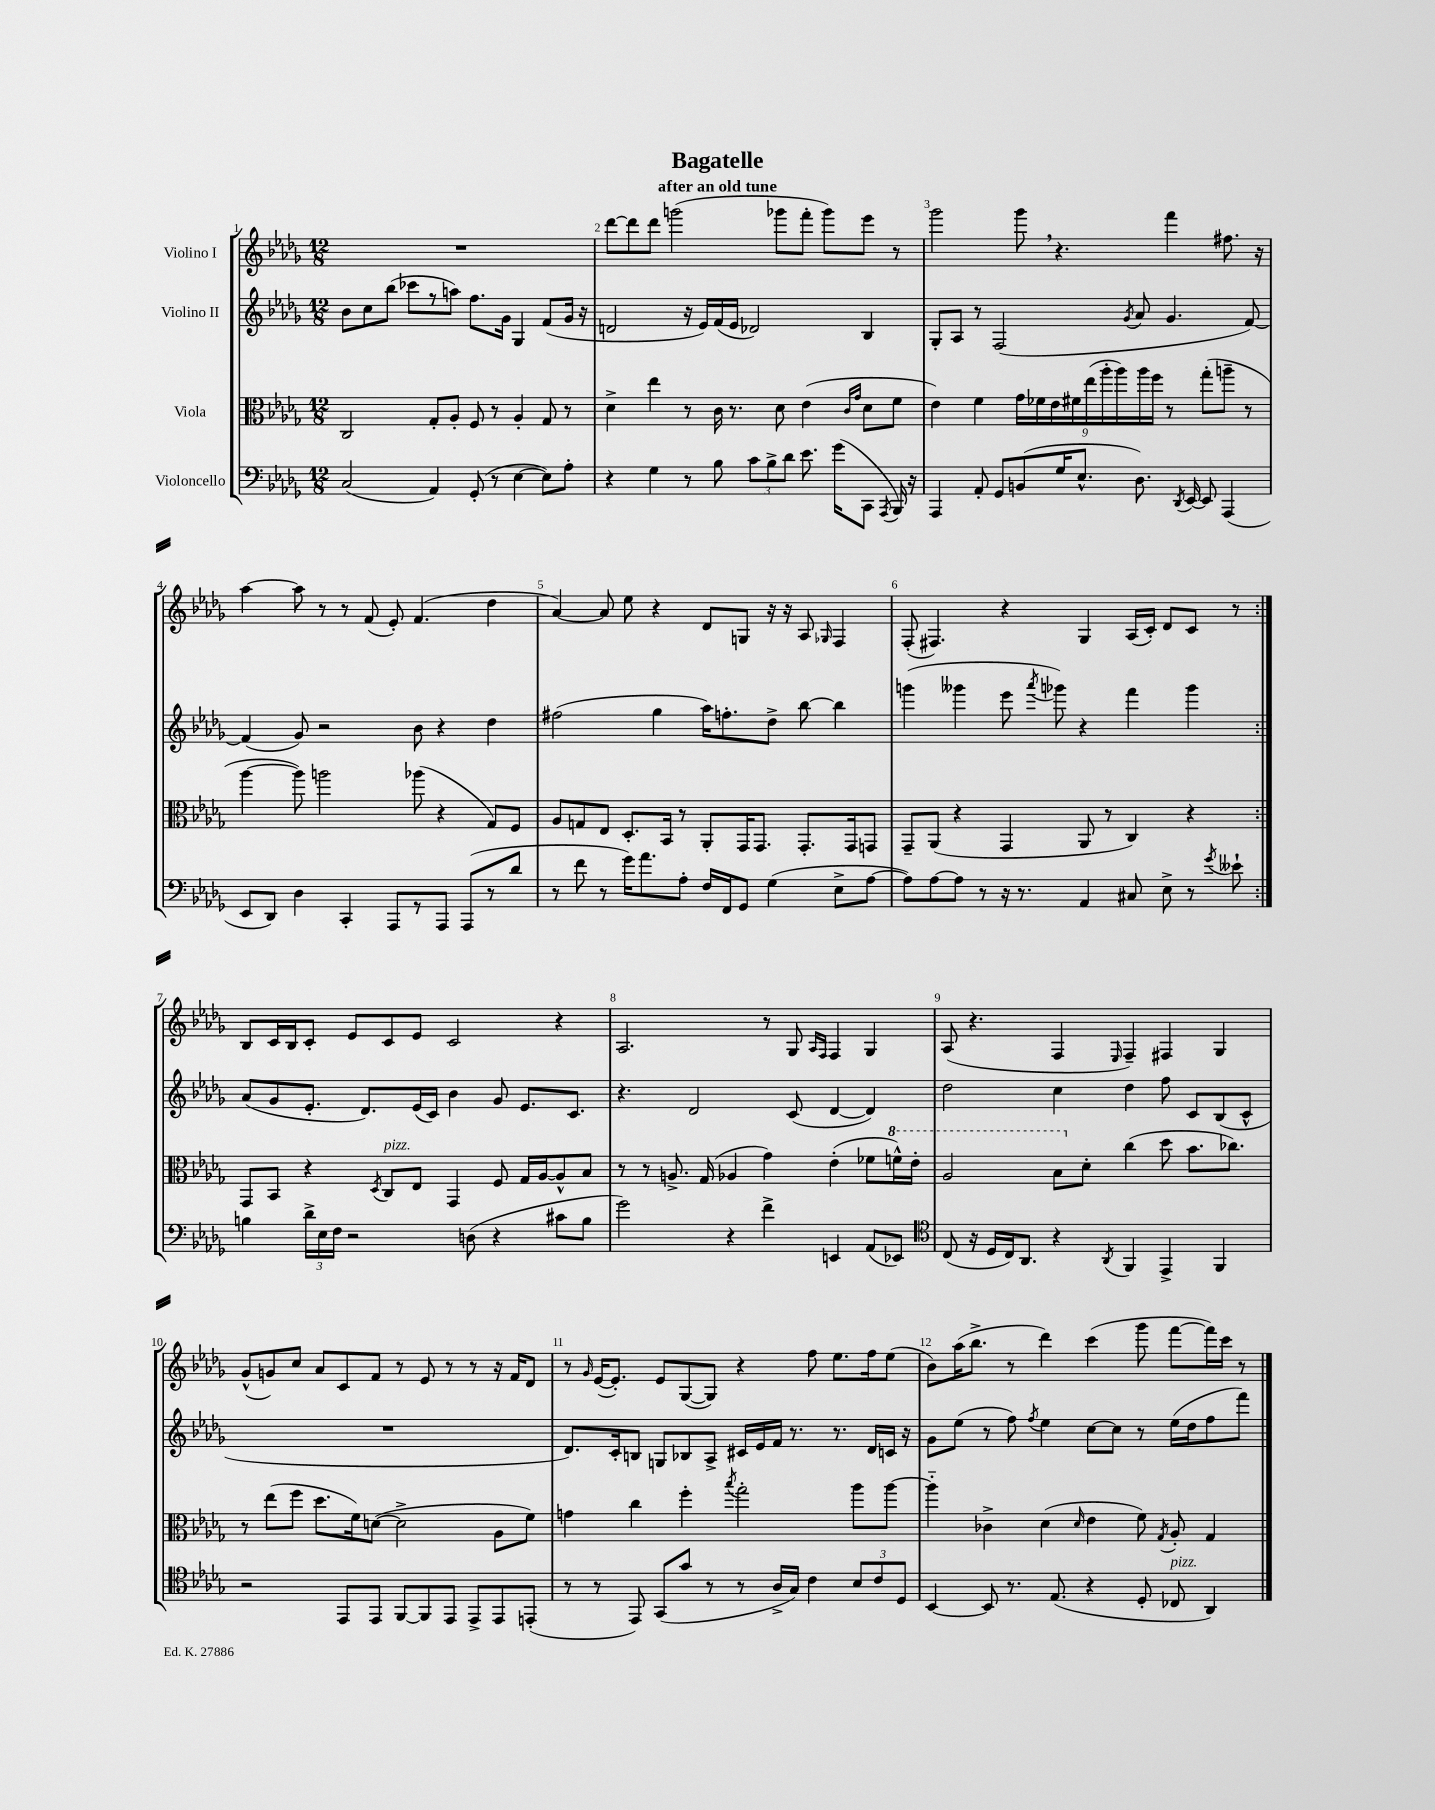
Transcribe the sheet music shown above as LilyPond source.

\header { title = "Bagatelle" subtitle = "after an old tune" }
<<
\new StaffGroup <<
\new Staff = "s0" \with { instrumentName = "Violino I" } {
    \clef treble \key des \major \numericTimeSignature \time 12/8
    \autoBeamOff \repeat volta 2 { R1. |
    des'''8[~ des'''8 des'''8] g'''2( ges'''8[ f'''8]-. ges'''8[) ees'''8] r8 |
    ges'''2 ges'''8 \breathe r4. f'''4 fis''8. r16 |
    aes''4~ aes''8 r8 r8 f'8( ees'8-.) f'4.( des''4 |
    aes'4~) aes'8 ees''8 r4 des'8[ g8] r16 r16 aes8 \grace { ges16 } f4 |
    f8-.( fis4.) r4 ges4 aes16[( c'16]-.) des'8[ c'8] r8 | }
    bes8[ c'16 bes16 c'8]-. ees'8[ c'8 ees'8] c'2 r4 |
    aes2. r8 ges8 \grace { aes16[ f16] } f4 ges4 |
    aes8( r4. f4 \grace { ees16 } f4--) fis4 ges4 |
    ges'8[-^( g'8) c''8] aes'8[ c'8 f'8] r8 ees'8 r8 r8 r16 f'16[ des'8] |
    r8 \grace { ges'16 } ees'16[~( ees'8.]-.) ees'8[ ges8~( ges8]) r4 f''8 ees''8.[ f''16 ees''8]( |
    bes'8[) aes''16( bes''8.]-> r8 des'''4) c'''4( ges'''8 f'''8[~ f'''16) c'''16] r8 \bar "|." |
}
\new Staff = "s1" \with { instrumentName = "Violino II" } {
    \clef treble \key des \major \numericTimeSignature \time 12/8
    \autoBeamOff \repeat volta 2 { bes'8[ c''8 bes''8]( ces'''8[ r8 a''8]) f''8.[ ges'16] ges4 f'8[( ges'16] r16 |
    d'2 r16 ees'16[) f'16( ees'16] des'2) bes4 |
    ges8[-. aes8] r8 f2( \acciaccatura { ges'8 } aes'8 ges'4. f'8~) |
    f'4( ges'8) r2 bes'8 r4 des''4 |
    fis''2( ges''4 aes''16[) f''8.-. des''8]-> bes''8~ bes''4 |
    g'''4( geses'''4 ees'''8 \acciaccatura { aes'''8 } ges'''8) r4 f'''4 ges'''4 | }
    aes'8[( ges'8 ees'8.]-. des'8.[) ees'16( c'16]) bes'4 ges'8 ees'8.[ c'8.] |
    r4. des'2 c'8( des'4~ des'4) |
    des''2 c''4 des''4 f''8 c'8[ bes8( c'8]-^ |
    R1. |
    des'8.[) c'16-. b8] g8[ bes8 aes8]-> cis'16[ ees'16 f'16] r8. r8. des'16[ c'16] r16 |
    ges'8[ ees''8]( r8 f''8) \acciaccatura { f''8 } ees''4 c''8[~ c''8] r8 ees''16[( des''16 f''8 f'''8]) \bar "|." |
}
\new Staff = "s2" \with { instrumentName = "Viola" } {
    \clef alto \key des \major \numericTimeSignature \time 12/8
    \autoBeamOff \repeat volta 2 { c2 ges8[-. aes8]-. f8 r8 aes4-. ges8 r8 |
    des'4-> ees''4 r8 c'16 r8. des'8 ees'4( \grace { c'16[ ges'16] } des'8[ f'8] |
    ees'4) f'4 \tuplet 9/8 { ges'16[ fes'16 ees'16 fis'16 ees''16( aes''16-. aes''16) aes''16 f''16] } r8 ges''8[-.( a''8]-- r8 |
    aes''4~ aes''8) a''2 aes''8( r4 ges8[) f8] |
    aes8[ g8 ees8] des8.[-. bes,16] r8 aes,8[-. ges,16 ges,8.] ges,8.[-. ges,16 g,8] |
    ges,8[-- aes,8]( r4 ges,4 aes,8 r8 c4) r4 | }
    ges,8[ bes,8] r4 \acciaccatura { des8 } c8[^\markup { \italic "pizz." } ees8] ges,4 f8 ges16[ aes16~ aes8-^ bes8] |
    r8 r8 a8.-> ges16( aes4 ges'4) ees'4-.( fes'8[ \ottava #1 f''!16-^) ees''16]-. |
    aes'2 bes'8[ \ottava #0 des'8]-. c''4( des''8 bes'8.[ ces''8.]) |
    r8 ees''8[( f''8] des''8.[ f'16) d'8]~( d'2-> aes8[ f'8]) |
    g'4 c''4 f''4-. \acciaccatura { bes''8 } ges''2-. aes''8[ aes''8]~ |
    aes''4-_ ces'4-> des'4( \grace { des'16 } ees'4 f'8) \acciaccatura { ges8 } aes8-. ges4 \bar "|." |
}
\new Staff = "s3" \with { instrumentName = "Violoncello" } {
    \clef bass \key des \major \numericTimeSignature \time 12/8
    \autoBeamOff \repeat volta 2 { c2( aes,4) ges,8-.( r8 ees4~ ees8[) aes8]-. |
    r4 ges4 r8 bes8 \tuplet 3/2 { c'8[ bes8-> des'8] } ees'8. ges'16[( c,8] \acciaccatura { aes,,8 } bes,,16) r16 |
    aes,,4 aes,8-. ges,8[ b,8( ges16 ees8.]-^ des8.) \acciaccatura { des,8 } ees,16~ ees,8 aes,,4( |
    ees,8[ des,8]) des4 c,4-. aes,,8[ r8 aes,,8] aes,,8[( r8 des'8] |
    r8 f'8 r8 ges'16[) aes'8. aes8]-. f16[ f,16 ges,8] ges4( ees8[-> aes8]~ |
    aes8[) aes8~ aes8] r8 r16 r8. aes,4 cis8 ees8-> r8 \acciaccatura { ges'8 } eeses'8-! | }
    b4 \tuplet 3/2 { des'16[-> ees16 f16] } r2 d8( r4 cis'8[ b8] |
    ges'2) r4 f'4-> e,4 aes,8[( ees,8]) |
    \clef tenor c8( r16 des16[ c16) aes,8.] r4 \acciaccatura { aes,8 } f,4 ees,4-> f,4 |
    r2 ees,8[ ees,8] f,8[~ f,8 ees,8] ees,8[-> ees,8 e,8]-.( |
    r8 r8 ees,8) ges,8[( ges'8] r8 r8 aes16[-> ges16]) c'4 \tuplet 3/2 { bes8[ c'8 des8] } |
    bes,4~ bes,8 r8. ees8.( r4 des8-. ces8^\markup { \italic "pizz." } aes,4) \bar "|." |
}
>>
>>
\layout { \context { \Score \override BarNumber.break-visibility = ##(#f #t #t) barNumberVisibility = #all-bar-numbers-visible } }
